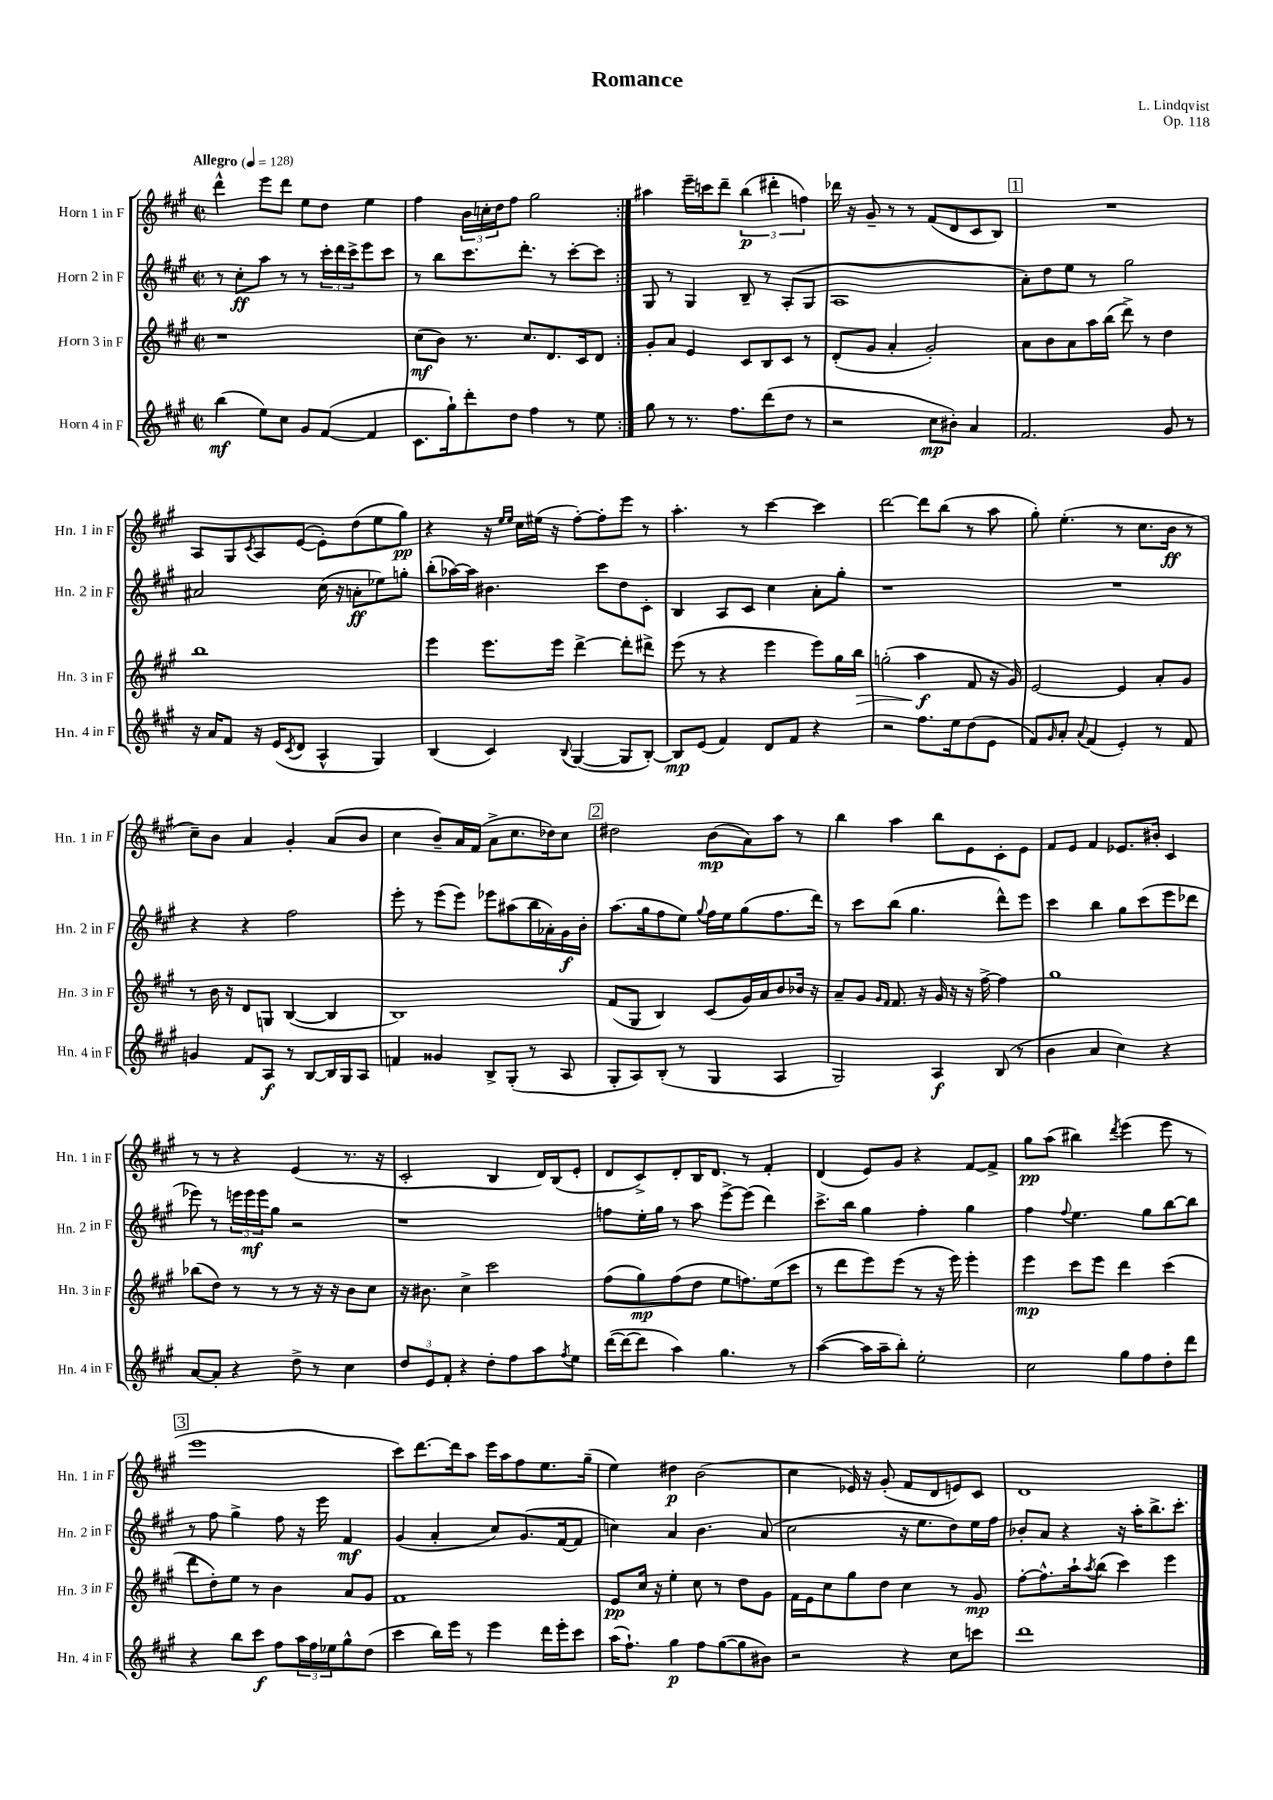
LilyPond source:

\header { title = "Romance" composer = "L. Lindqvist" opus = "Op. 118" }
<<
\new StaffGroup <<
\new Staff = "s0" \with { instrumentName = "Horn 1 in F" shortInstrumentName = "Hn. 1 in F" } {
    \clef treble \key a \major \defaultTimeSignature \time 2/2 \tempo "Allegro" 4 = 128
    \repeat volta 2 { d'''4-^ e'''8 d'''8 e''8 d''8 e''4 |
    fis''4 \tuplet 3/2 { b'16 c''16-. d''16 } fis''8 gis''2 | }
    ais''4 e'''16-- c'''16 d'''8-- \tuplet 3/2 { b''4\p( dis'''4-. f''4) } |
    des'''16 r16 gis'8-- r8 r8 fis'8( d'8 cis'8 b8) |
    \mark \markup { \box "1" } R1 |
    a8 gis8 \acciaccatura { cis'8 } a8 e'8~( e'8-.) d''8( e''8 gis''8\pp) |
    r4 r16 \grace { e''16 e''16 } cis''16 eis''16( r16 fis''8~-.) fis''8-. e'''8 r8 |
    a''4.-. r8 cis'''4~ cis'''4 |
    d'''2~ d'''8 b''8( r8 a''8 |
    gis''8-.) e''4.-.( r8 cis''8. b'16\ff r8 |
    cis''8--) b'8 a'4 gis'4-. a'8( b'8 |
    cis''4 b'8--) a'16 fis'16( a'8-> cis''8. des''16) cis''8 |
    \mark \markup { \box "2" } dis''2 b'8\mp( a'8) a''8 r8 |
    b''4 a''4 b''8 e'8 cis'8-. e'8 |
    fis'8 e'8 fis'4 ees'8. bis'16-. cis'4 |
    r8 r8 r4 e'4( r8. r16 |
    cis'2-. b4 d'16) b16( e'8-. |
    d'8 cis'8->) d'8-. b16 d'8. r8 fis'4-. |
    d'4( e'8) gis'8 r4 fis'8~ fis'8-> |
    gis''8\pp a''8( bis''4) \acciaccatura { d'''8 } e'''4( e'''8 r8 |
    \mark \markup { \box "3" } e'''1 |
    cis'''8) d'''8.~ d'''16 a''8 e'''16 a''16 fis''8 e''8. gis''16--( |
    e''4) dis''4\p b'2( |
    cis''4 ees'16) r16 gis'8-.( fis'8 d'8 e'8) cis'8 |
    d'1 \bar "|." |
}
\new Staff = "s1" \with { instrumentName = "Horn 2 in F" shortInstrumentName = "Hn. 2 in F" } {
    \clef treble \key a \major \defaultTimeSignature \time 2/2
    \repeat volta 2 { r8 cis''8-.\ff a''8 r8 r8 \tuplet 3/2 { cis'''16-. d'''16 cis'''16-> } e'''8 cis'''8 |
    r8 b''8 cis'''8. d'''8.-. r8 cis'''8~-. cis'''8 | }
    gis8 r8 gis4 b8-- r8 a8-.( gis8 |
    a1 |
    \mark \markup { \box "1" } a'8-.) d''8 e''8 r8 gis''2 |
    ais'2 cis''16( r16 a'8-.\ff ees''8) g''8-. |
    b''8-.( aes''16~) aes''16 bis'4. cis'''8 d''8 cis'8-. |
    b4 a8 cis'8 cis''4 a'8-. gis''8-. |
    r1 |
    R1 |
    r4 r4 fis''2 |
    e'''8-. r8 e'''8( e'''8) ees'''8 ais''8( b''16 aes'16-.) gis'16\f b'16-. |
    \mark \markup { \box "2" } a''8.( gis''16 fis''8 e''8) \appoggiatura { gis''8 } fis''16 e''16 gis''8( fis''8. d'''16) |
    r8 cis'''8 b''8( gis''4. d'''8-^) e'''8 |
    cis'''4 b''4 gis''8 cis'''8( e'''8 des'''8 |
    ees'''8) r8 \tuplet 3/2 { e'''16 e'''16\mf e'''16 } gis''8 r2 |
    r1 |
    f''8 e''16-. gis''16 r8 a''8 e'''8~-> e'''8( d'''4) |
    cis'''8.-> b''16 gis''4 fis''4-. gis''4 |
    fis''4 \appoggiatura { fis''8 } e''4. gis''8 b''8~ b''8 |
    \mark \markup { \box "3" } r8 fis''8 gis''4-> fis''8 r16 e'''16 fis'4\mf |
    gis'4( a'4-. cis''8) gis'8.( fis'16~ fis'8 |
    c''4) a'4 b'4. a'8( |
    cis''2 r16 e''8. d''8) e''16 fis''16 |
    bes'8-. a'8 r4 r16 a''16-. b''8.-> cis'''8.-. \bar "|." |
}
\new Staff = "s2" \with { instrumentName = "Horn 3 in F" shortInstrumentName = "Hn. 3 in F" } {
    \clef treble \key a \major \defaultTimeSignature \time 2/2
    \repeat volta 2 { r1 |
    cis''8\mf( b'8) r8. cis''8. d'8. cis'16 d'8 | }
    gis'8-. a'8 e'4 cis'8 b8 cis'8 r8 |
    d'8-.( gis'8 a'4-. gis'2-.) |
    \mark \markup { \box "1" } a'8 b'8 a'8 a''16 b''16( d'''8->) r8 d''4 |
    b''1 |
    e'''4 e'''8. e'''16 d'''4~-> d'''8-. dis'''8-> |
    e'''8( r8 r4 e'''4 e'''8) gis''16 b''16\> |
    g''2-.( a''4\f\! fis'8 r16 gis'16) |
    e'2~ e'4 a'8-. gis'8 |
    r8 b'16 r16 d'8 g8 b4~( b4 |
    b1) |
    \mark \markup { \box "2" } fis'8( gis8 b4) cis'8( gis'16) a'16 b'8 bes'16 r16 |
    a'8-- gis'8 \grace { gis'16 fis'16 } fis'8. r16 gis'16 r16 r16 fis''16~-> fis''4 |
    gis''1 |
    bes''8( d''8) r8 r8 r8 r16 r16 b'8 cis''8 |
    r16 bis'8. cis''4-> cis'''2 |
    fis''8( gis''8\mp) fis''8( d''8 e''8 f''8.) e''16( cis'''8 |
    r8 d'''8 e'''8) e'''8( r8 r16 e'''16) e'''4-. |
    e'''4\mp cis'''8 e'''8 d'''4 cis'''4( |
    \mark \markup { \box "3" } d'''8 d''8-.) e''8 r8 b'4 a'8 gis'8 |
    fis'1 |
    e'8\pp cis''16 r16 e''4-. cis''8 r8 d''8 gis'8 |
    fis'16 e'16 cis''8 gis''8 d''8 cis''4 r8 gis'8\mp |
    fis''8~-. fis''8.-^ a''16-! \acciaccatura { a''8 } b''8( cis'''4) e'''4 \bar "|." |
}
\new Staff = "s3" \with { instrumentName = "Horn 4 in F" shortInstrumentName = "Hn. 4 in F" } {
    \clef treble \key a \major \defaultTimeSignature \time 2/2
    \repeat volta 2 { b''4\mf( e''8) cis''8 gis'8 fis'8~( fis'4 |
    cis'8. gis''16-!) d'''8-. d''8 fis''4 r8 e''8 | }
    gis''8 r8 r8. fis''8. d'''8( d''8 r8 |
    r2 cis''8\mp bis'8-.) a'4 |
    \mark \markup { \box "1" } fis'2. gis'8 r8 |
    r16 a'16 fis'8 r16 e'16( \acciaccatura { cis'8 } d'8 a4-^ gis4) |
    b4( cis'4) \appoggiatura { b8 } gis4~( gis8 b8~-.) |
    b8\mp e'8( fis'4) d'8 fis'8 r4 |
    r2 fis''8. e''16 d''8( e'8 |
    fis'8) \grace { gis'16 } a'8-. \appoggiatura { a'8 } fis'4( e'4-.) r8 fis'8 |
    g'4 fis'8 a8\f r8 b8~ b16 gis16 a8 |
    f'4 gisis'4 b8-> gis8-.( r8 a8 |
    \mark \markup { \box "2" } gis8-. a8) b8-.( r8 gis4 a4 |
    gis2) a4\f b8( r8 |
    b'4 a'4 cis''4) r4 |
    a'8~ a'8-. r4 d''8-> r8 cis''4 |
    \tuplet 3/2 { d''8 e'8 fis'8-. } r4 d''8-. fis''8 a''8 \acciaccatura { fis''8 } e''8 |
    d'''16~( d'''16~ d'''8 a''4) gis''4. r8 |
    a''4~( a''16 a''16-- b''8-.) e''2-. |
    cis''2 gis''8 fis''8 d''8-. d'''8 |
    \mark \markup { \box "3" } r4 b''8 cis'''8\f fis''8 \tuplet 3/2 { a''16 fis''16 ees''16 } gis''8-^ d''8( |
    cis'''4 b''16) e'''16 r8 e'''4 d'''16 e'''16-. cis'''8 |
    a''16( fis''8.-!) gis''4\p fis''8 gis''8~( gis''8 bis'8) |
    r2 r4 cis''8 c'''8 |
    d'''1 \bar "|." |
}
>>
>>
\layout { \context { \Score \remove "Bar_number_engraver" } }
